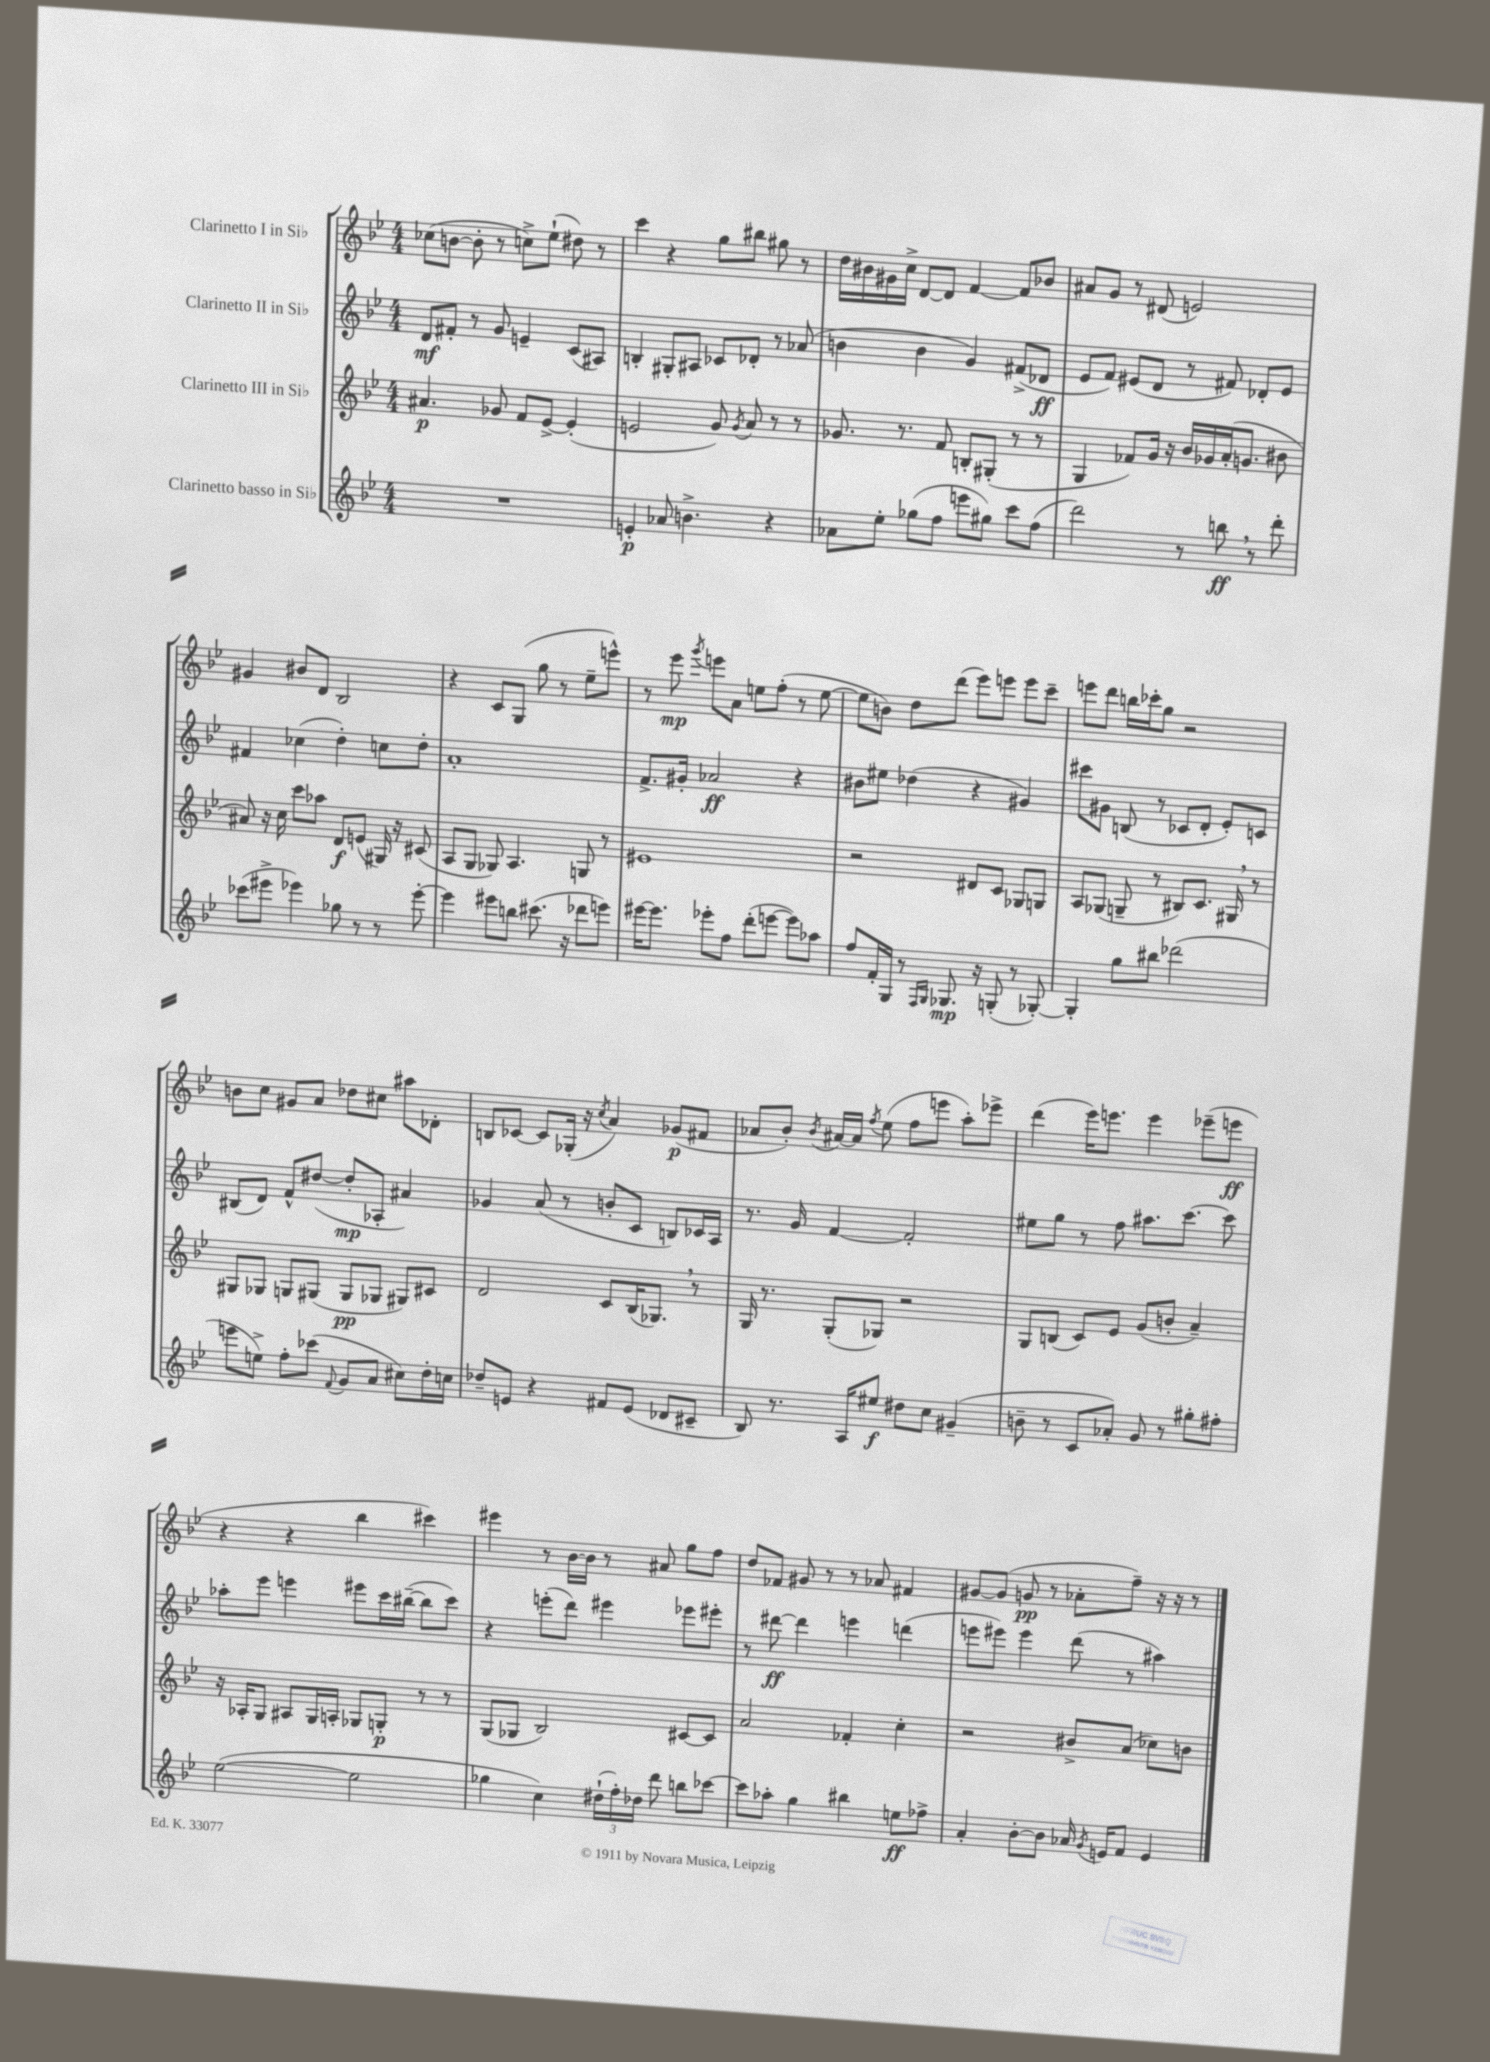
<<
\new StaffGroup <<
\new Staff = "s0" \with { instrumentName = "Clarinetto I in Sib" } {
    \clef treble \key bes \major \numericTimeSignature \time 4/4
    \autoBeamOff ces''8[( b'8]~ b'8-. r8 c''8[->) ees''8]-!( dis''8) r8 |
    c'''4 r4 g''8[ bis''8] gis''8 r8 |
    d''16[ bis'16 gis'16 c''16]-> d'8[~ d'8] f'4~ f'8[ bes'8] |
    ais'8[ g'8] r8 dis'8( e'2) |
    gis'4 bis'8[ d'8] bes2 |
    r4 c'8[ g8]( g''8 r8 ees''8[-- e'''8]-^) |
    r8 ees'''8\mp \acciaccatura { g'''8 } e'''8[ a'8] e''8[ f''8]-.( r8 e''8~ |
    e''8[ b'8]) d''8[ d'''8]( ees'''8[) e'''8] e'''8[ c'''8]-- |
    e'''8[ d'''8] b''16[ ces'''16-. g''8] r2 |
    b'8[ c''8] gis'8[ a'8] des''8[ cis''8] ais''8[ des'8]-. |
    b8[ ces'8]~ ces'8[ ges16]-.( r16 \acciaccatura { c''8 } a'4) ges'8[\p( fis'8] |
    aes'8[ bes'8]-.) \acciaccatura { bes'8 } ais'16[~ ais'16] \acciaccatura { f''8 } ees''8( f''8[ e'''8] a''8[-.) ees'''8]-> |
    d'''4( ees'''16[) e'''8.] e'''4 ees'''8[--( e'''8]\ff |
    r4 r4 bes''4 cis'''4) |
    eis'''4 r8 bes'16[~ bes'16] r8 ais'8 g''8[ f''8] |
    d''8[ fes'8] gis'8 r8 r8 aes'8 fis'4 |
    gis'8[~ gis'8]( g'8\pp r8 aes'8[-. f''8]--) r16 r16 r8 \bar "|." |
}
\new Staff = "s1" \with { instrumentName = "Clarinetto II in Sib" } {
    \clef treble \key bes \major \numericTimeSignature \time 4/4
    \autoBeamOff d'8[\mf fis'8]-. r8 g'8 e'4-- c'8[( ais8]) |
    b4-. gis8[-. ais8] ces'8[ des'8]-. r8 aes'8( |
    b'4 b'4 g'4) fis'8[->( des'8]\ff |
    ees'8[ f'8]) eis'8[( d'8] r8 fis'8) des'8[-. eis'8] |
    fis'4 ces''4( d''4-.) c''8[ d''8]-. |
    a'1-. |
    f'8.[-> gis'16]-. aes'2\ff r4 |
    bis'8[ eis''8] des''4( r4 gis'4) |
    cis'''8[ gis'8] b8( r8 ces'8[ d'8]-. ees'8[-.) c'8] |
    bis8[( d'8]) f'8[-^ dis''8]~( dis''8[-.\mp aes8]-. ais'4) |
    ges'4 a'8( r8 b'8[-. c'8] b8[) ces'16 a16] |
    r8. g'16 f'4~ f'2-. |
    eis''8[ g''8] r8 f''8 ais''8.[ c'''8.]~ c'''8 |
    aes''8[-. ees'''8] e'''4 eis'''8[ c'''16 bis''16]~--( bis''8[ c'''8]) |
    r4 e'''8[-.( d'''8]) eis'''4 ees'''8[ eis'''8]-. |
    r8 dis'''8~\ff dis'''4 e'''4 d'''4( |
    e'''8[ eis'''8]) eis'''4 d'''8( r8 ais''4) \bar "|." |
}
\new Staff = "s2" \with { instrumentName = "Clarinetto III in Sib" } {
    \clef treble \key bes \major \numericTimeSignature \time 4/4
    \autoBeamOff ais'4.\p ges'8 f'8[ ees'8]~-> ees'4-.( |
    e'2 g'8) \acciaccatura { g'8 } a'8 r8 r8 |
    ges'8. r8. f'8 b8[-. gis8]-.( r8 r8 |
    g4 fes'8[) g'16] r16 bes'16[ ges'16 a'16-.( g'8.] bis'8 |
    ais'8) r16 c''16 c'''8[ aes''8] d'8[\f e'8]( gis16) r16 cis'8( |
    a8[ g8] ges8) a4. g8 r8 |
    eis'1 |
    r2 dis'8[ c'8] ges8[ g8] |
    a8[ ges8]( g8-- r8 bis8[) c'8.] gis16 \breathe r8 |
    gis8[ ges8] g8[ gis8]( gis8[\pp ges8] gis8[) cis'8] |
    d'2 c'8[ bes16( ges8.]) \breathe r8 |
    g16 r8. g8[-.( ges8]) r2 |
    g8[ b8]( c'8[) ees'8] g'8[( b'8]-. a'4--) |
    r16 aes16[-. g8] ais8[ g16 a16]-. ges8[ g8]-.\p r8 r8 |
    g8[( ges8] bes2) cis'8[~ cis'8] |
    a'2 fes'4-. c''4-. |
    r2 bis'8[-> a'8]( ces''8[) b'8] \bar "|." |
}
\new Staff = "s3" \with { instrumentName = "Clarinetto basso in Sib" } {
    \clef treble \key bes \major \numericTimeSignature \time 4/4
    \autoBeamOff R1 |
    e'4-.\p aes'8 b'4.-> r4 |
    aes'8[ ees''8]-. ges''8[( f''8] e'''8[ gis''8]) c'''8[ f''8]( |
    d'''2) r8 b''8\ff \breathe r8 d'''8-. |
    ces'''8[( eis'''8]-> ees'''4) ges''8 r8 r8 ees'''8~-. |
    ees'''4 eis'''8[ b''8] cis'''8.( r16 des'''8[ e'''8]) |
    eis'''16[~ eis'''8.] ees'''8[-. f''8] d'''8[-.( e'''8]~ e'''8[) aes''8] |
    f''8[ f'16-. g16] r8 \grace { f16[ g16] } ges8.\mp r16 g8-.( r8 ges8~-.) |
    ges4-. g''8[ bis''8] des'''2( |
    e'''8[ e''8]->) f''8[-. ces'''8]( \appoggiatura { f'8 } g'8[ a'8] cis''8[) d''16-. c''16] |
    des''8[-- e'8] r4 fis'8[ e'8]( des'8[ cis'8]-- |
    bes8) r8. a16[ eis''8]\f dis''8[ c''8] gis'4--( |
    b'8-- r8 c'8[ aes'8]-.) g'8 r8 gis''8[-. fis''8]-. |
    ees''2~( ees''2 |
    ges''4 c''4) \tuplet 3/2 { dis''16[-!( f''16-.) des''16] } d'''8 b''8[ ces'''8]~ |
    ces'''8[ aes''8]-. g''4 bis''4 e''8[\ff fes''8]-> |
    a'4-. bes'8[~-. bes'8] aes'16 \acciaccatura { g'8 } e'16[ f'8] e'4 \bar "|." |
}
>>
>>
\layout { \context { \Score \remove "Bar_number_engraver" } }
